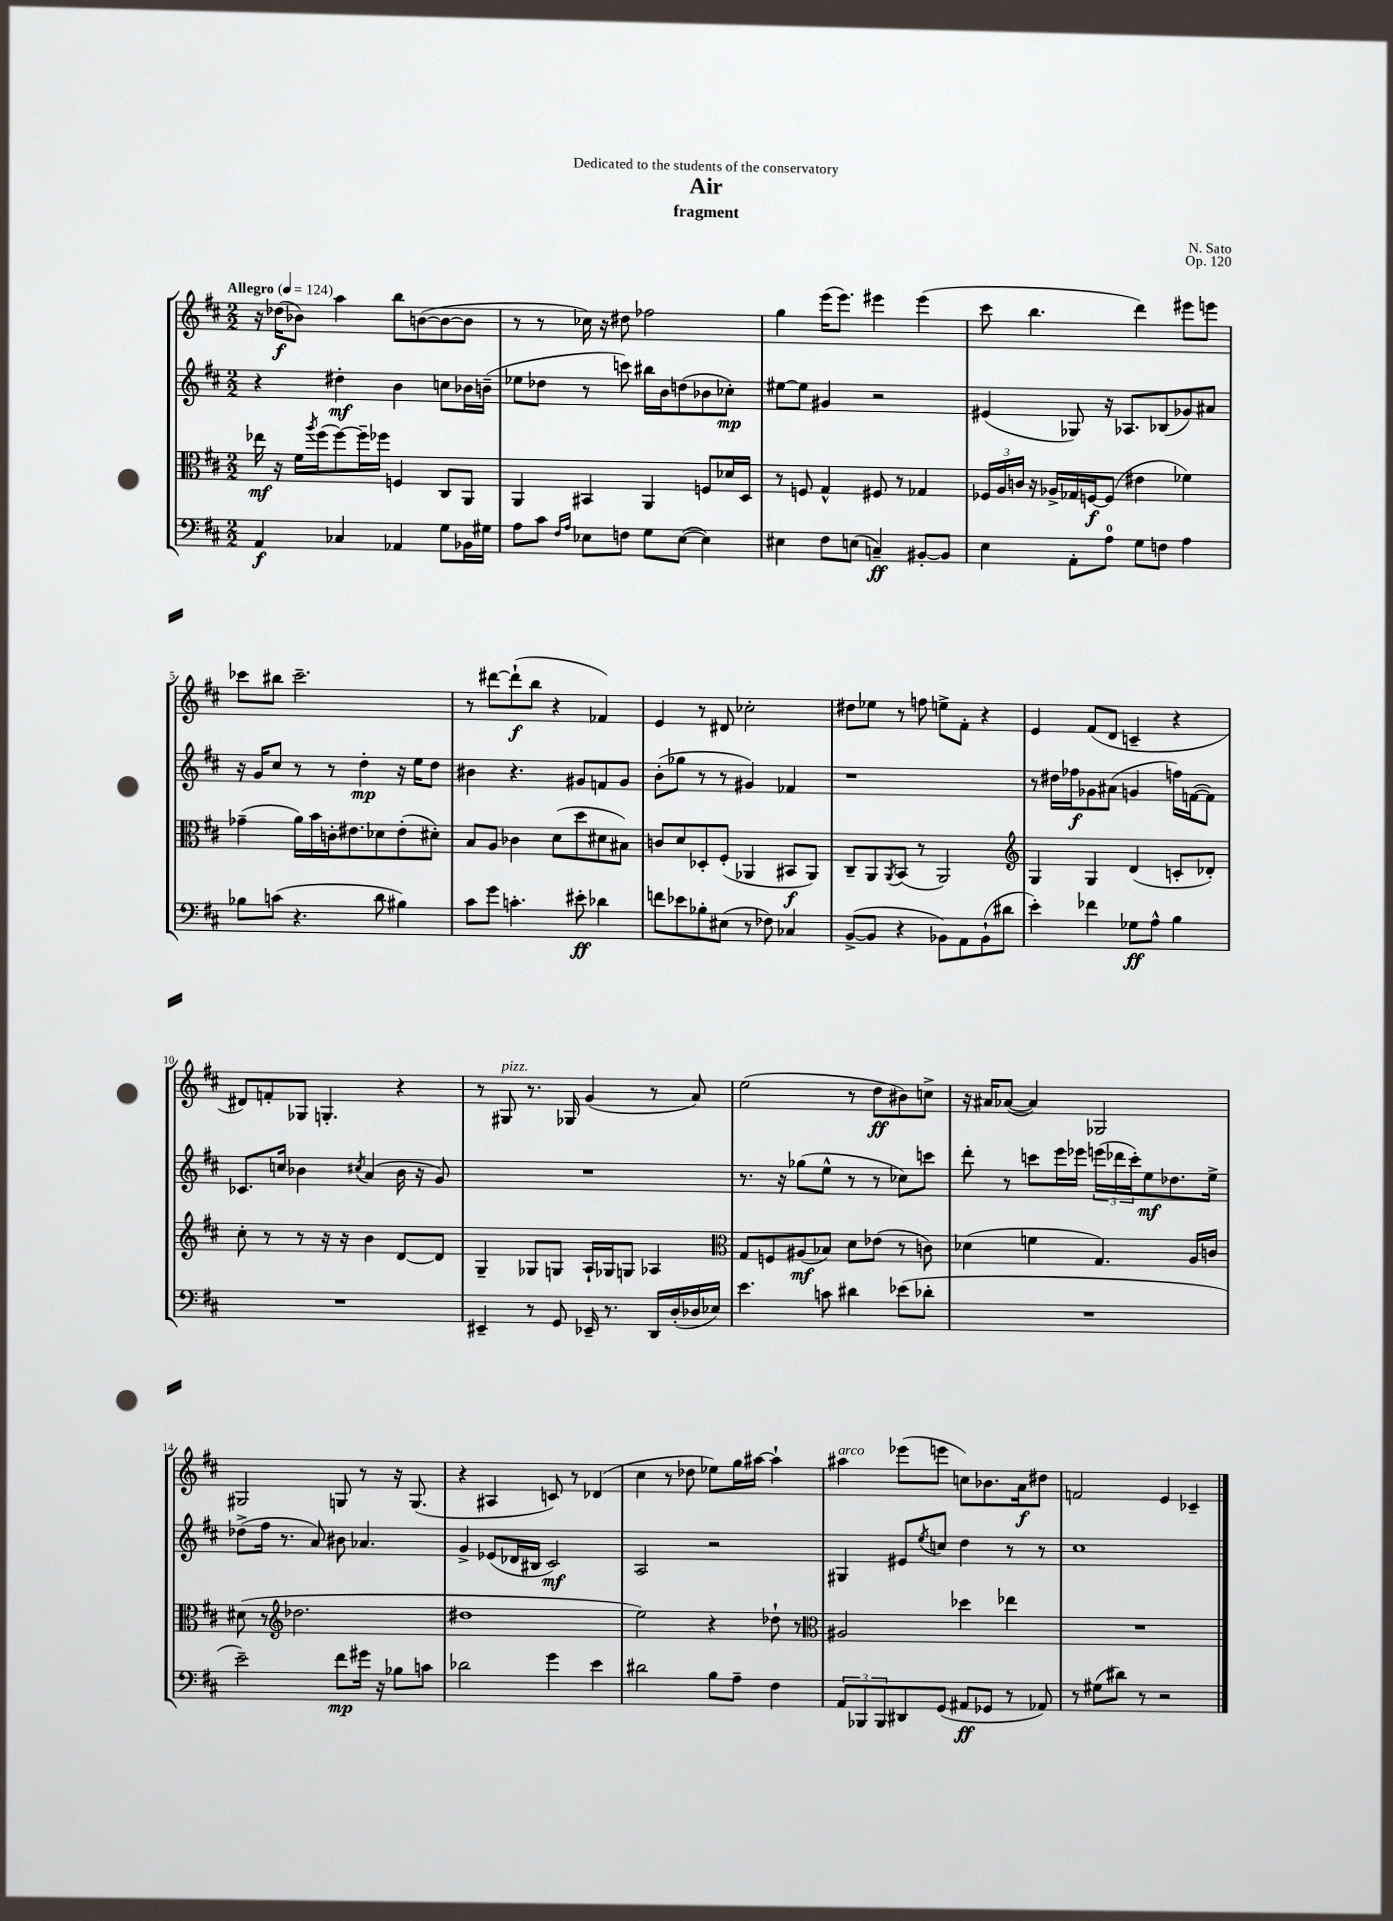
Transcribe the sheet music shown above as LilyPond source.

\header { title = "Air" composer = "N. Sato" subtitle = "fragment" dedication = "Dedicated to the students of the conservatory" opus = "Op. 120" }
<<
\new StaffGroup <<
\new Staff = "s0" {
    \clef treble \key d \major \numericTimeSignature \time 2/2 \tempo "Allegro" 4 = 124
    r16 des''16\f( bes'8) a''4 b''8 b'8~( b'8~ b'8 |
    r8 r8 ces''16) r16 dis''8 fes''2 |
    g''4 e'''16( e'''8.) eis'''4 eis'''4( |
    cis'''8 b''4. d'''4) eis'''8 e'''8 |
    ces'''8 bis''8 ces'''2.-- |
    r8 dis'''8~ dis'''8-!\f( b''8 r4 fes'4) |
    e'4 r8 dis'8 ces''2-. |
    dis''8 ees''8 r8 f''8 e''8-> fis'8-. r4 |
    e'4 fis'8( d'8 c'4-- r4 |
    dis'8) f'8-. ges8 g4.-. r4 |
    r8 gis8^\markup { \italic "pizz." } r8. ges16 g'4( r8 a'8) |
    e''2( r8 d''8\ff bis'8) c''8-> |
    r16 ais'16 aes'8~( aes'4) ges2 |
    gis2 g8 r8 r16 g8.( |
    r4 ais4 c'8) r8 des'4( |
    cis''4 r8 des''8 ees''8) g''16 ais''16~ ais''4-! |
    ais''4^\markup { \italic "arco" } ees'''8( e'''8 c''8) bes'8. a'16\f dis''8 |
    f'2 e'4 ces'4-- \bar "|." |
}
\new Staff = "s1" {
    \clef treble \key d \major \numericTimeSignature \time 2/2
    r4 dis''4-.\mf b'4 c''8 bes'16 b'16--( |
    ees''8 des''8 r8 c'''8) bis''16 b'16 d''8( bes'8 ces''8-.\mp) |
    eis''8~ eis''8 gis'4 r2 |
    eis'4( ges8) r16 aes8. bes8( ges'8) ais'8 |
    r16 g'16 cis''8 r8 r8 d''4-.\mp r16 e''16 d''8 |
    bis'4 r4. gis'8 f'8 gis'8 |
    b'8-.( ges''8 r8 r8 gis'4) fes'4 |
    r1 |
    r8 dis''16 fes''16\f ges'8 ais'8( g'4 f''16) f'16~( f'8) |
    ces'8. c''16 bes'4 \acciaccatura { cis''8 } a'4( bes'16 r16 g'8) |
    R1 |
    r8. r16 ges''8( e''8-^ r8 r8 ces''8) c'''8 |
    d'''8-. r8 c'''8 e'''16 ees'''16 \tuplet 3/2 { e'''16( des'''16 c'''16-.) } e''8\mf des''8. e''16-> |
    des''8->( fis''16 r8. a'8) bis'8 aes'4. |
    g'4-> ees'8( des'16 bis16 cis'2\mf) |
    a2 r2 |
    gis4 eis'8 \acciaccatura { e''8 } c''8 d''4 r8 r8 |
    cis''1 \bar "|." |
}
\new Staff = "s2" {
    \clef alto \key d \major \numericTimeSignature \time 2/2
    ees''16\mf r16 fis'16 \acciaccatura { a''8 } fis''16( fis''8~) fis''16-- fes''16 f4 cis8 a,8 |
    a,4 bis,4 a,4 f8 des'16 d16 |
    r8 f8 g4-^ fis8 r8 ges4 |
    \tuplet 3/2 { fes16 a16 c'16 } r16 aes16-> ges16 f16~\f f8( eis'4 fes'4) |
    ges'4--( a'16) b'16 c'16-. eis'8. des'8 eis'8-.( dis'8-.) |
    b8 a8 ces'4 d'8( d''8 dis'8 bis8) |
    c'8 d'8 des8-. fis8-.( aes,4 bis,8\f aes,8) |
    cis8-- a,8 \acciaccatura { a,8 } b,8( r8 a,2) |
    \clef treble g4 g4 d'4( c'8-. des'8-.) |
    cis''8-. r8 r8 r16 r16 b'4 d'8~ d'8 |
    g4-- ges8 g8 a16-! ges16 g8 aes4 |
    \clef alto g8 f8 ais8\mf( bes8) d'8 ees'8( r8 c'8) |
    des'4( f'4 g4.) a16 c'16 |
    dis'8( r8 \clef treble des''2. |
    dis''1 |
    e''2) r4 des''8-! r8 |
    \clef alto ais2 des''4 ees''4 |
    R1 \bar "|." |
}
\new Staff = "s3" {
    \clef bass \key d \major \numericTimeSignature \time 2/2
    a,4\f ces4 aes,4 g8 bes,16 gis16 |
    a8 cis'8 \grace { fis16 a16 } ees8 f8 g8 ees8~( ees4) |
    eis4 fis8 e8( c4--\ff) bis,8~-. bis,8 |
    e4 a,8-. a8-0 g8 f8 a4 |
    bes8 c'8( r4. d'8 bis4) |
    cis'8 g'8 c'4.-. eis'8-.\ff des'4 |
    f'8 ees'8 bes8-. eis8( r8 fes8) ces4 |
    b,8~->( b,8 r4 bes,8) a,8 bes,8-!( dis'8 |
    e'4-.) fes'4 ges8\ff a8-^ b4 |
    R1 |
    eis,4-- r8 g,8 ees,16-- r8. d,16 d16-.( des16 ees16) |
    e'4. c'8 dis'4 ees'8( des'8-. |
    R1 |
    e'2--) fis'8\mp gis'16 r16 bes8 c'8 |
    des'2 g'4 e'4 |
    dis'2 b8 a8-- fis4 |
    \tuplet 3/2 { a,8 bes,,8 bes,,8 } dis,8 g,8( ais,8\ff ges,8 r8 aes,8) |
    r8 gis8( dis'8) r8 r2 \bar "|." |
}
>>
>>
